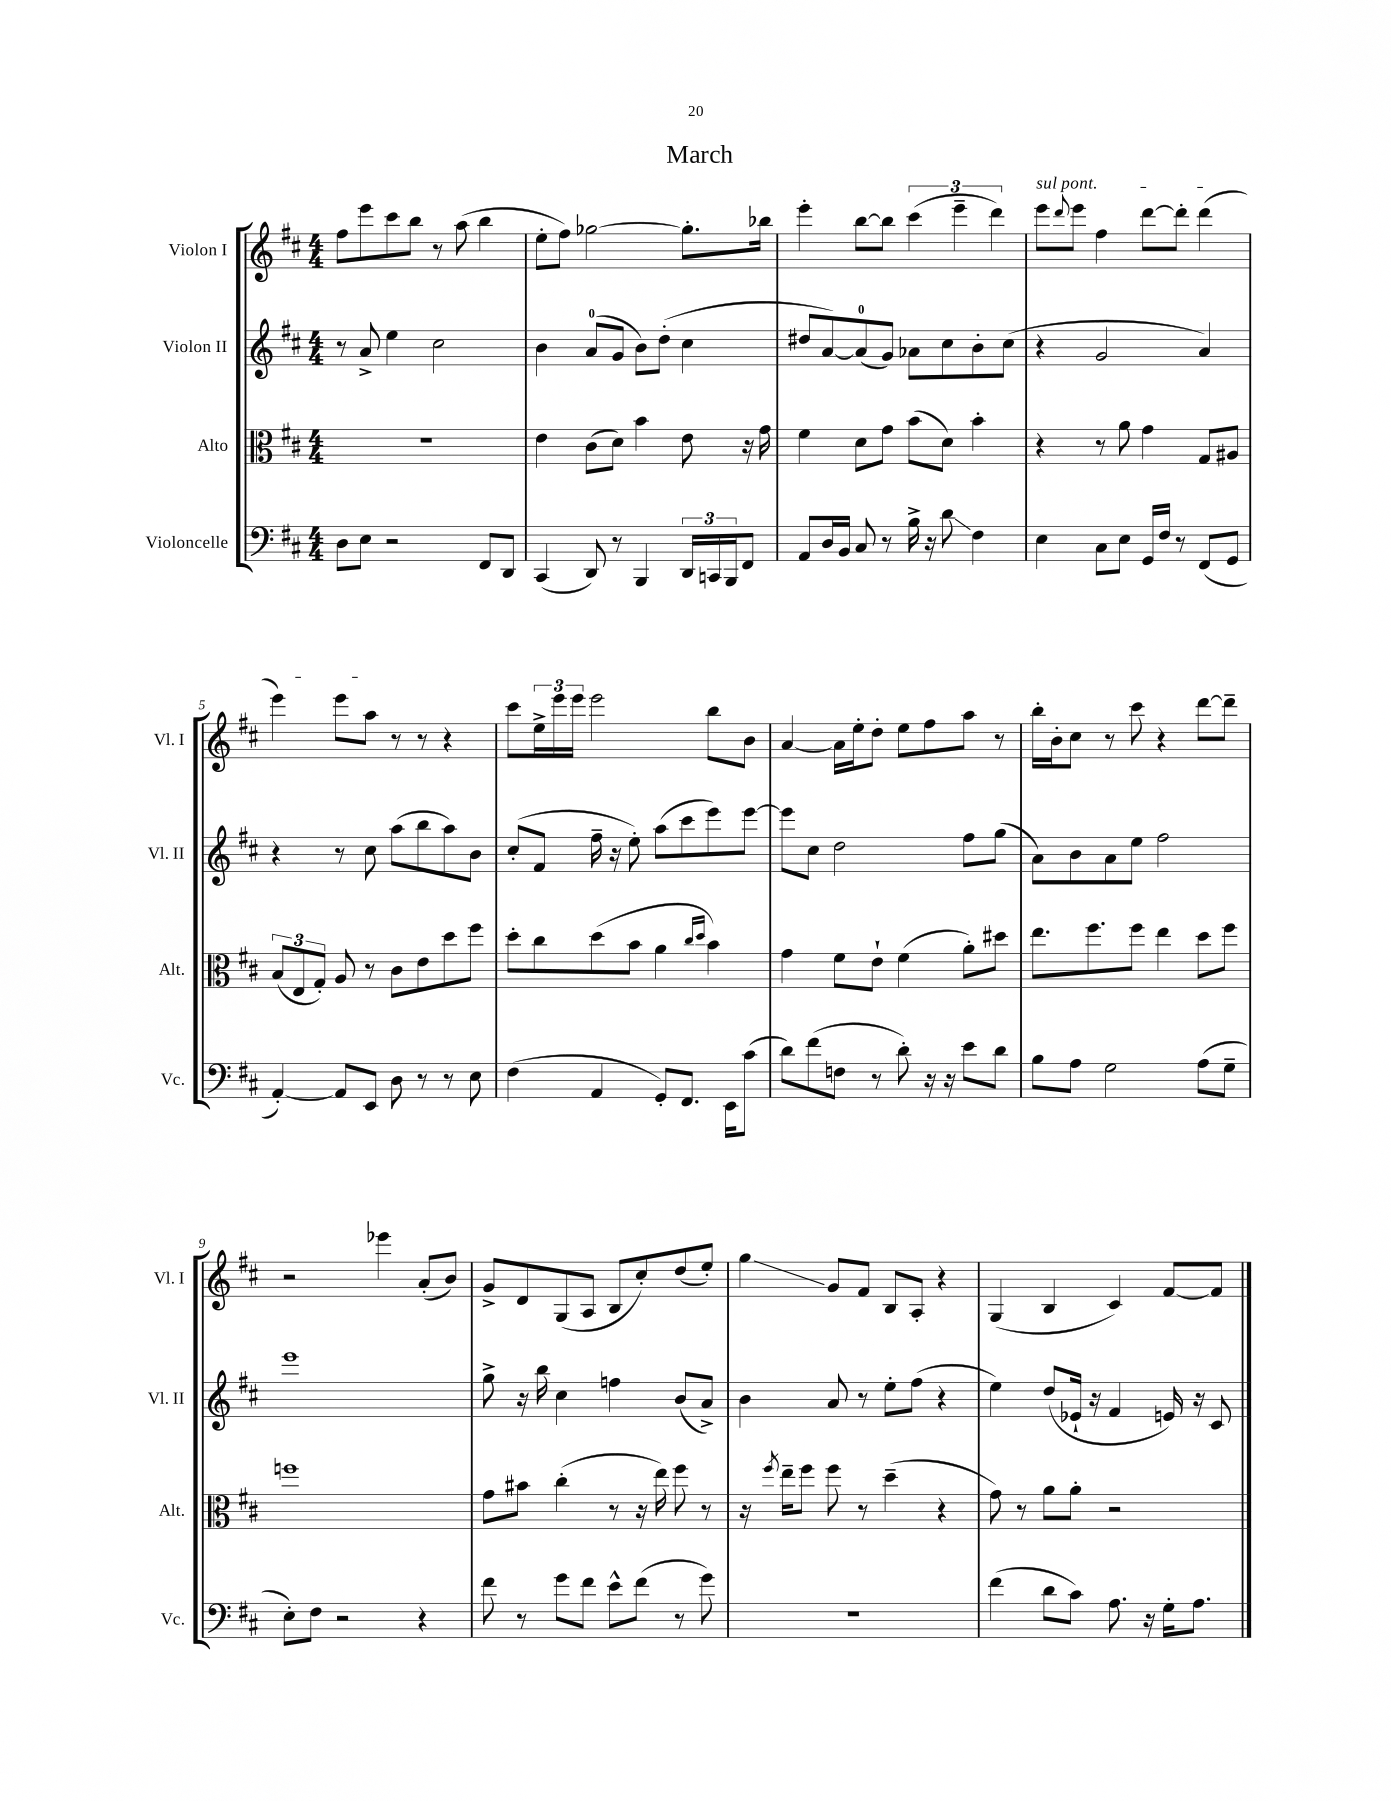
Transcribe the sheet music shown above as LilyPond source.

\header { title = "March" }
<<
\new StaffGroup <<
\new Staff = "s0" \with { instrumentName = "Violon I" shortInstrumentName = "Vl. I" } {
    \clef treble \key d \major \numericTimeSignature \time 4/4
    fis''8 e'''8 cis'''8 b''8 r8 a''8( b''4 |
    e''8-. fis''8) ges''2~ ges''8.-. bes''16 |
    e'''4-. b''8~ b''8 \tuplet 3/2 { cis'''4( e'''4-- d'''4) } |
    \once \override TextSpanner.bound-details.left.text = \markup { \italic "sul pont." } e'''8\startTextSpan \appoggiatura { d'''8 } e'''8 fis''4 d'''8~ d'''8-. d'''4( |
    e'''4) e'''8 a''8\stopTextSpan r8 r8 r4 |
    cis'''8 \tuplet 3/2 { e''16-> e'''16 e'''16 } e'''2 b''8 b'8 |
    a'4~ a'16 e''16-. d''8-. e''8 fis''8 a''8 r8 |
    b''16-. b'16-. cis''8 r8 cis'''8 r4 d'''8~ d'''8-- |
    r2 ees'''4 a'8-.( b'8) |
    g'8-> d'8 g8( a8 b8 cis''8-.) d''8( e''8-.) |
    g''4\glissando g'8 fis'8 b8 a8-. r4 |
    g4( b4 cis'4) fis'8~ fis'8 \bar "|." |
}
\new Staff = "s1" \with { instrumentName = "Violon II" shortInstrumentName = "Vl. II" } {
    \clef treble \key d \major \numericTimeSignature \time 4/4
    r8 a'8-> e''4 cis''2 |
    b'4 a'8-0( g'8 b'8) d''8-.( cis''4 |
    dis''8 a'8~) a'8-0( g'8) aes'8 cis''8 b'8-. cis''8( |
    r4 g'2 a'4) |
    r4 r8 cis''8 a''8( b''8 a''8) b'8 |
    cis''8-.( fis'8 fis''16-- r16 e''8-.) a''8( cis'''8 e'''8) e'''8~ |
    e'''8 cis''8 d''2 fis''8 g''8( |
    a'8) b'8 a'8 e''8 fis''2 |
    e'''1 |
    g''8-> r16 b''16 cis''4 f''4 b'8( a'8->) |
    b'4 a'8 r8 e''8-. fis''8( r4 |
    e''4) d''8( ees'16-! r16 fis'4 e'16) r16 cis'8 \bar "|." |
}
\new Staff = "s2" \with { instrumentName = "Alto" shortInstrumentName = "Alt." } {
    \clef alto \key d \major \numericTimeSignature \time 4/4
    R1 |
    e'4 cis'8( d'8) b'4 e'8 r16 g'16 |
    fis'4 d'8 g'8 b'8( d'8) b'4-. |
    r4 r8 a'8 g'4 g8 ais8 |
    \tuplet 3/2 { b8( e8 g8-.) } a8 r8 cis'8 e'8 d''8 fis''8 |
    d''8-. cis''8 d''8( b'8 a'4 \grace { cis''16 d''16 } b'4) |
    g'4 fis'8 e'8-! fis'4( a'8-.) dis''8 |
    e''8. fis''8. fis''8 e''4 d''8 fis''8 |
    f''1 |
    g'8 bis'8 cis''4-.( r8 r16 e''16) fis''8 r8 |
    r16 \acciaccatura { fis''8 } e''16-- fis''8 fis''8 r8 d''4--( r4 |
    g'8) r8 a'8 a'8-. r2 \bar "|." |
}
\new Staff = "s3" \with { instrumentName = "Violoncelle" shortInstrumentName = "Vc." } {
    \clef bass \key d \major \numericTimeSignature \time 4/4
    d8 e8 r2 fis,8 d,8 |
    cis,4( d,8) r8 b,,4 \tuplet 3/2 { d,16 c,16 b,,16 } fis,8 |
    a,8 d16 b,16 cis8 r8 b16-> r16 d'8\glissando fis4 |
    e4 cis8 e8 g,16 fis16 r8 fis,8( g,8 |
    a,4~-.) a,8 e,8 d8 r8 r8 e8 |
    fis4( a,4 g,8-.) fis,8. e,16 cis'8( |
    d'8) fis'8( f8 r8 d'8-.) r16 r16 e'8 d'8 |
    b8 a8 g2 a8( g8-- |
    e8-.) fis8 r2 r4 |
    fis'8 r8 g'8 fis'8 e'8-^ fis'8( r8 g'8) |
    R1 |
    fis'4( d'8 cis'8) a8. r16 g16-. a8. \bar "|." |
}
>>
>>
